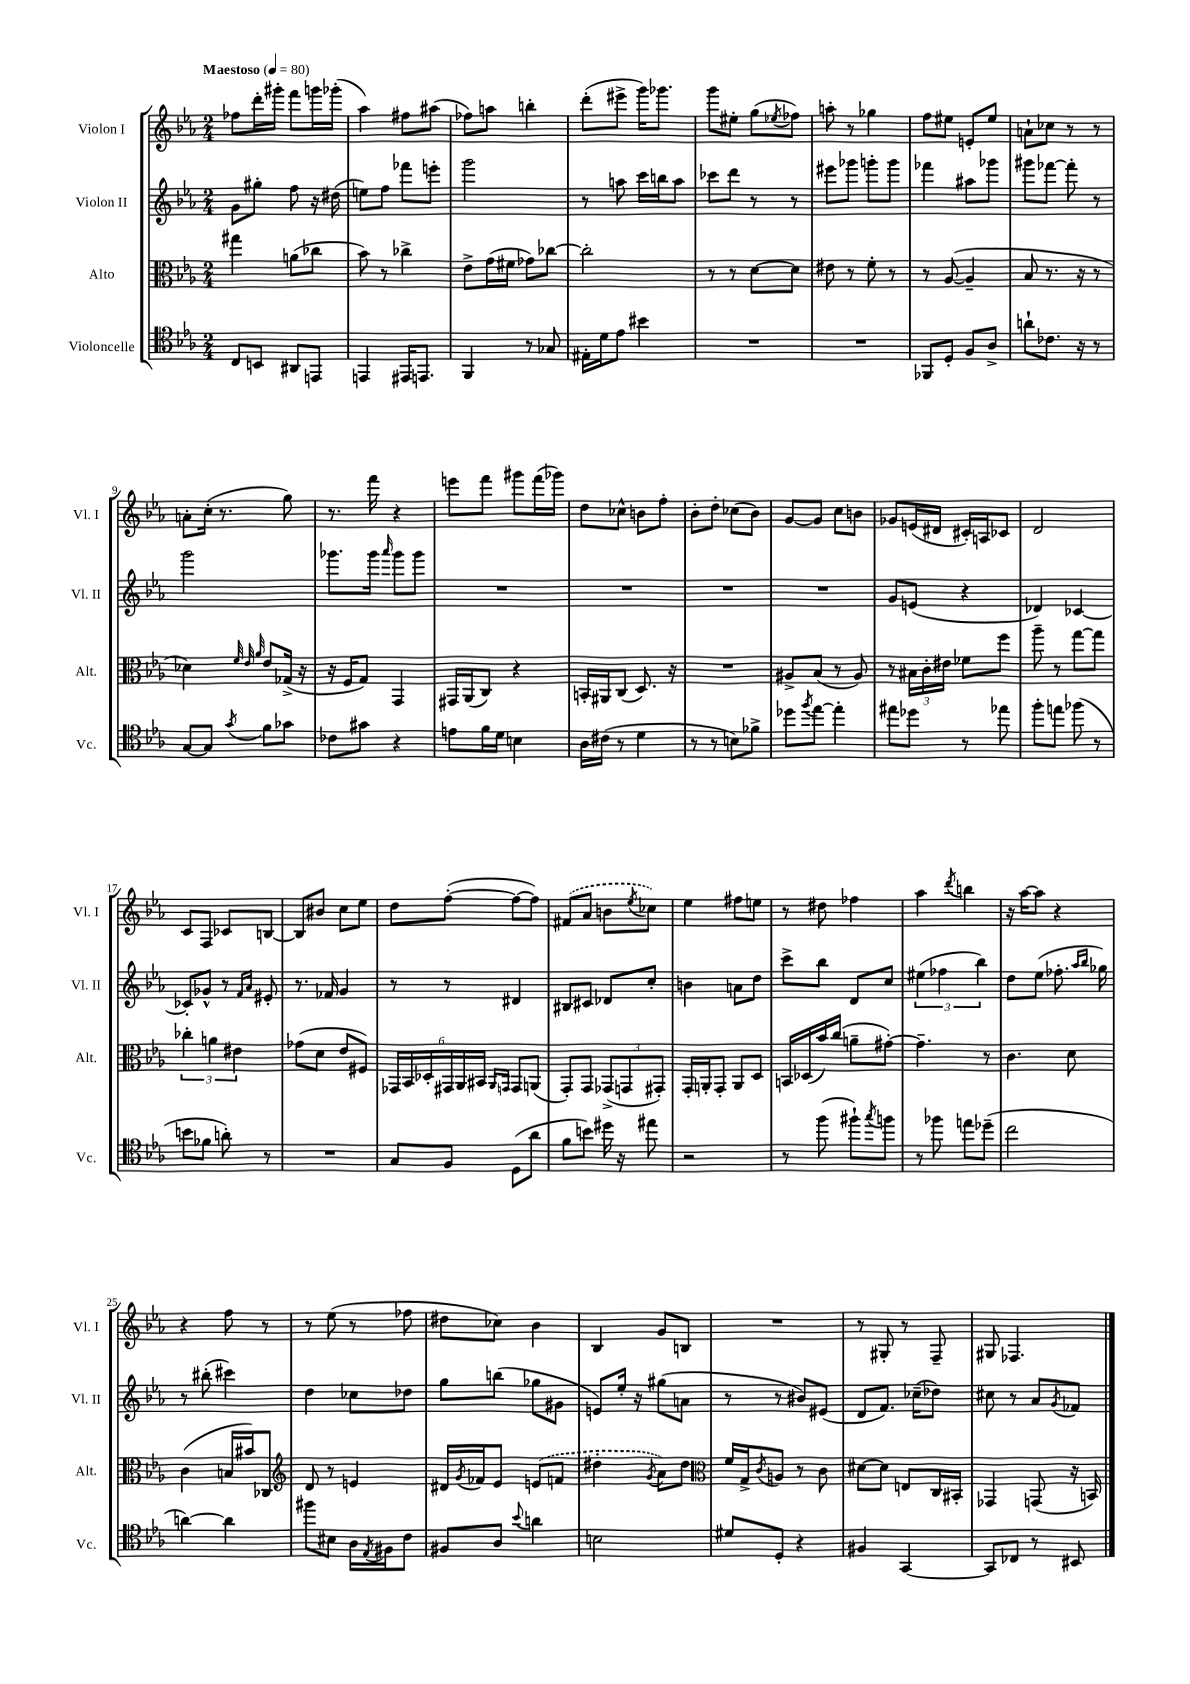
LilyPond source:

<<
\new StaffGroup <<
\new Staff = "s0" \with { instrumentName = "Violon I" shortInstrumentName = "Vl. I" } {
    \clef treble \key ees \major \numericTimeSignature \time 2/4 \tempo "Maestoso" 4 = 80
    fes''8 d'''16-. gis'''16-. f'''8 g'''16 ges'''16-.( |
    aes''4) fis''8 ais''8( |
    fes''8) a''8 b''4-. |
    d'''8-.( eis'''8-> g'''16) ges'''8. |
    g'''8 eis''8-. g''8( \acciaccatura { ees''8 } fes''8) |
    a''8-. r8 ges''4 |
    f''8 eis''8 e'8-. eis''8 |
    a'8-! ces''8 r8 r8 |
    a'8-. c''16-.( r8. g''8) |
    r8. f'''16 r4 |
    e'''8 f'''8 gis'''8 f'''16( ges'''16) |
    d''8 ces''8-^ b'8 f''8-. |
    bes'8-. d''8-. ces''8( bes'8) |
    g'8~ g'8 c''8 b'8 |
    ges'8 e'16( dis'16 cis'16-.) a16 ces'8 |
    d'2 |
    c'8 f8 ces'8 b8~ |
    b8 bis'8 c''8 ees''8 |
    d''8 f''8~-.( f''8~ f''8) |
    \once \slurDashed fis'8( aes'8 b'8 \acciaccatura { ees''8 } ces''8) |
    ees''4 fis''8 e''8 |
    r8 dis''8 fes''4 |
    aes''4 \acciaccatura { d'''8 } b''4 |
    r16 aes''16~ aes''8 r4 |
    r4 f''8 r8 |
    r8 ees''8( r8 fes''8 |
    dis''8 ces''8) bes'4 |
    bes4 g'8 b8 |
    R2 |
    r8 gis8-. r8 f8-- |
    gis8 fes4. \bar "|." |
}
\new Staff = "s1" \with { instrumentName = "Violon II" shortInstrumentName = "Vl. II" } {
    \clef treble \key ees \major \numericTimeSignature \time 2/4
    g'8 gis''8-. f''8 r16 dis''16( |
    e''8) f''8 fes'''8 e'''8-. |
    g'''2 |
    r8 a''8 c'''16 b''16 a''8 |
    ces'''8 d'''8 r8 r8 |
    eis'''8 ges'''8 g'''8-. g'''8 |
    fes'''4 ais''8 ges'''8 |
    gis'''8 fes'''8~ fes'''8-. r8 |
    g'''2 |
    ges'''8. ges'''16 \grace { aes'''16 } ges'''8 ges'''8 |
    R2 |
    R2 |
    R2 |
    R2 |
    g'8 e'8( r4 |
    des'4) ces'4~ |
    ces'8-. ges'8-^ r8 \grace { f'16 aes'16 } eis'8-. |
    r8. fes'16 g'4 |
    r8 r8 dis'4 |
    bis8 cis'8 des'8 c''8-. |
    b'4 a'8 d''8 |
    c'''8-> bes''8 d'8 c''8 |
    \tuplet 3/2 { eis''4( fes''4 bes''4) } |
    d''8 ees''8( fes''8.-. \grace { aes''16 bes''16 } ges''16) |
    r8 bis''8-.( cis'''4) |
    d''4 ces''8 des''8 |
    g''8 b''8( ges''8 gis'8 |
    e'8) ees''16-. r16 gis''8( a'8 |
    r8 r8 bis'8) eis'8( |
    d'8 f'8.) ces''16--( des''8) |
    cis''8 r8 aes'8 \acciaccatura { g'8 } fes'8 \bar "|." |
}
\new Staff = "s2" \with { instrumentName = "Alto" shortInstrumentName = "Alt." } {
    \clef alto \key ees \major \numericTimeSignature \time 2/4
    gis''4 a'8( ces''8 |
    bes'8) r8 ces''4-> |
    ees'8-> g'16( fis'16 ges'8) ces''8~ |
    ces''2-. |
    r8 r8 d'8~ d'8 |
    eis'8 r8 f'8-. r8 |
    r8 aes8~( aes4-- |
    bes8 r8. r16 r8 |
    des'4) \grace { f'32 ees'32 aes'32 } ees'8 ges16->( r16 |
    r16 f16 g8) g,4 |
    gis,16 aes,16( c8) r4 |
    b,16-. ais,16 c8( d8.) r16 |
    R2 |
    ais8-> bes8( r8 ais8) |
    r8 \tuplet 3/2 { bis16 c'16-. eis'16 } fes'8 f''8 |
    aes''8-- r8 g''8~ g''8 |
    \tuplet 3/2 { ces''4-. a'4 eis'4 } |
    ges'8( d'8 ees'8 fis8) |
    \tuplet 6/4 { ges,16 bes,16 des16-. gis,16 aes,16 bis,16 } \grace { aes,16 g,16 } g,8 a,8( |
    g,8-.) g,8 \tuplet 3/2 { ges,8->( g,8 gis,8-.) } |
    g,16-. a,16-. g,8-. a,8 d8 |
    b,16 des16( bes'16) c''16( a'8-- gis'8~-.) |
    gis'4.-- r8 |
    c'4. d'8 |
    c'4( b16 bis'16) ces8 |
    \clef treble d'8 r8 e'4 |
    dis'16 \acciaccatura { g'8 } fes'16 ees'8 \once \slurDashed e'8( f'8 |
    dis''4-. \acciaccatura { g'8 } aes'8) dis''8 |
    \clef alto f'16 g16-> \acciaccatura { c'8 } a8 r8 c'8 |
    dis'8~ dis'8 e8 c16 bis,16-. |
    ges,4 g,8( r16 b,16) \bar "|." |
}
\new Staff = "s3" \with { instrumentName = "Violoncelle" shortInstrumentName = "Vc." } {
    \clef tenor \key ees \major \numericTimeSignature \time 2/4
    c8 b,8 ais,8 e,8 |
    e,4 eis,16 e,8. |
    f,4 r8 ges8 |
    eis16-. d'16 ees'8 bis'4 |
    R2 |
    R2 |
    fes,8 d8-. f8 aes8-> |
    a'8-! ces'8. r16 r8 |
    g8~ g8 \acciaccatura { g'8 } f'8 ges'8 |
    ces'8 gis'8 r4 |
    e'8 f'16 d'16 b4 |
    aes16 cis'16( r8 d'4 |
    r8 r8 b8) fes'8-> |
    des''8 \acciaccatura { f''8 } ees''8~ ees''4-. |
    eis''8 des''8 r8 ees''8 |
    f''8-. e''8 fes''8( r8 |
    b'8 fes'8 a'8-.) r8 |
    R2 |
    g8 f8 d8( aes'8 |
    f'8 b'8) dis''16 r16 eis''8 |
    r2 |
    r8 f''8( fis''8-!) \acciaccatura { g''8 } f''8 |
    r8 fes''8 e''8 des''8--( |
    c''2 |
    a'4~) a'4 |
    fis''8 bis8 aes16 \acciaccatura { ees8 } fis16 c'8 |
    fis8 aes8 \appoggiatura { bes'8 } a'4 |
    b2 |
    dis'8 d8-. r4 |
    fis4 g,4~ |
    g,8 ces8 r8 bis,8 \bar "|." |
}
>>
>>
